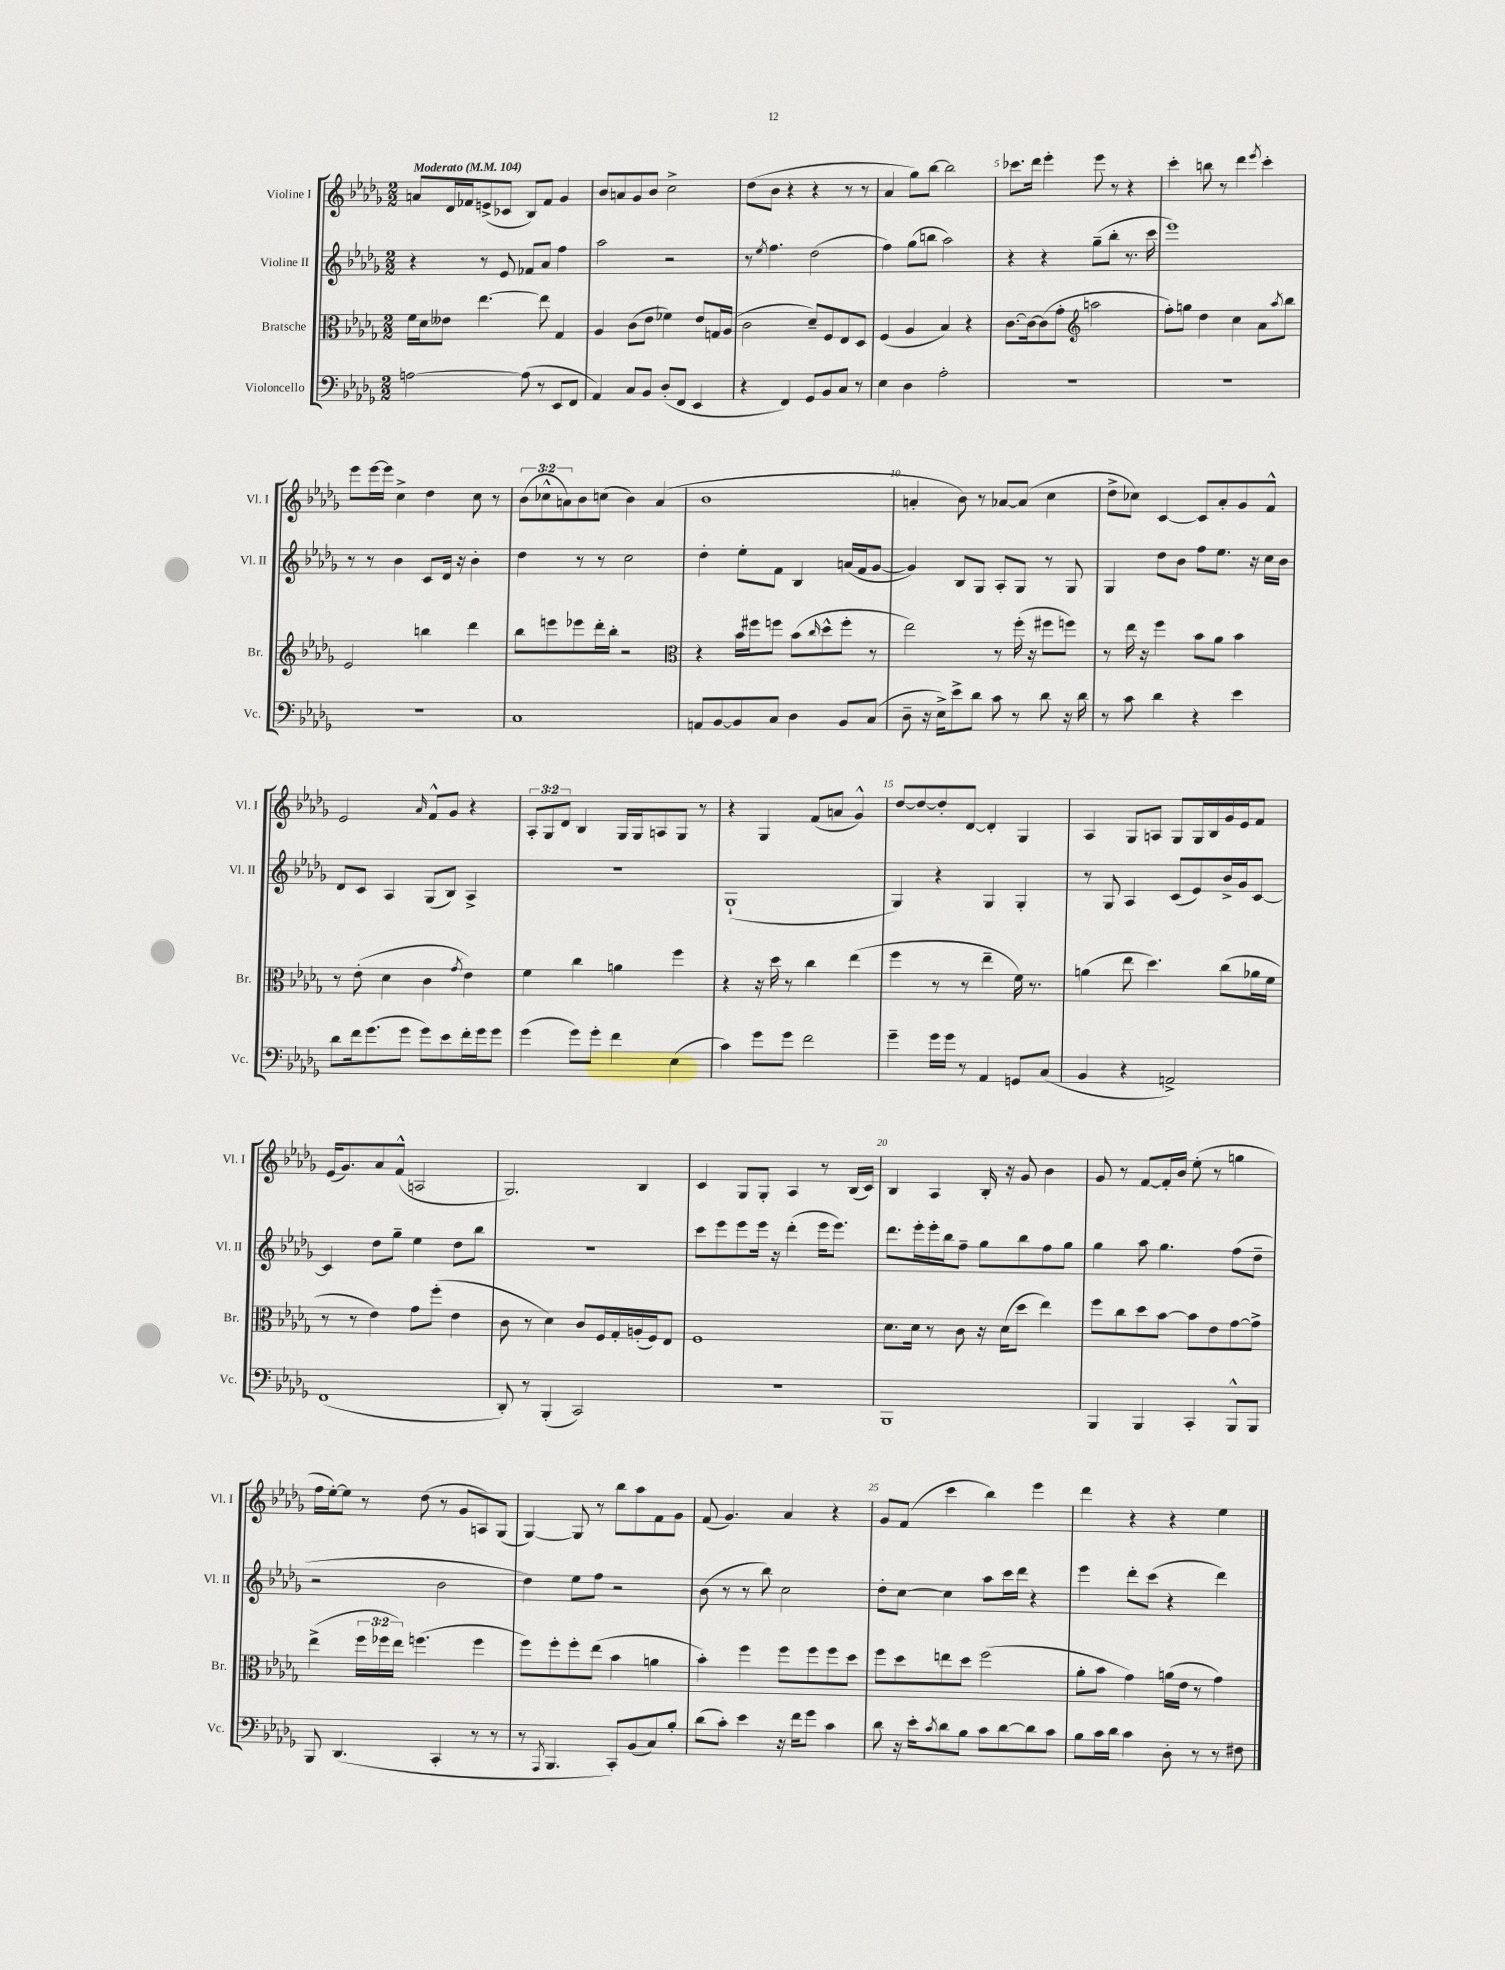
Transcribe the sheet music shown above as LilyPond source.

<<
\new StaffGroup <<
\new Staff = "s0" \with { instrumentName = "Violine I" shortInstrumentName = "Vl. I" } {
    \clef treble \key des \major \numericTimeSignature \time 2/2 \override Staff.TupletNumber.text = #tuplet-number::calc-fraction-text \tempo "Moderato" 4 = 104
    a'8 des'16 fes'16 e'8->( ces'8 bes8) fes'8 ges'4 |
    bes'8 a'8 ges'8 bes'8 c''2-> |
    des''8( bes'8 r4 r4 r8 r8 |
    aes'4 ges''8) bes''8~ bes''2 |
    ces'''8. des'''16 ees'''4-. ees'''8 r8 r4 |
    c'''4-. b''8 r8 des'''4 \acciaccatura { ees'''8 } c'''4-. |
    ees'''8 ees'''16~ ees'''16 c''4-> des''4 c''8 r8 |
    \tuplet 3/2 { bes'8( ces''8-^ a'8) } bes'8 c''8( bes'4) a'4( |
    bes'1 |
    a'4-. bes'8) r8 aes'8~ aes'8( c''4 |
    des''8-> ces''8) c'4~ c'8 aes'8-. ges'8 f'8-^ |
    ees'2 \grace { aes'16 } f'8-^ ges'8 r4 |
    \tuplet 3/2 { aes8-. ges8 des'8 } bes4 ges16 ges16 a8 ges8 r8 |
    r4 ges4 f'8( a'8 ges'4-^) |
    des''8~ des''8~ des''8-. des'8~ des'4-. ges4 |
    aes4 ges8 a8 ges8 ges16 bes16 ges'16 ees'16 f'8 |
    ees'16( ges'8.) aes'8 f'8-^( a2 |
    ges2.) bes4 |
    c'4 ges8 ges8-. aes4 r8 bes16( c'16) |
    bes4 aes4 bes16-. r16 ges'8 bes'4 |
    ges'8 r8 f'8~ f'16-. bes'16 ees''8-.( r8 g''4 |
    f''16 ees''16~-.) ees''8 r8 des''8( r8 ges'8 a8) ges8( |
    ges4~) ges8 r8 bes''8 aes''8 f'8 ges'8 |
    f'8( ges'4.) aes'4 r4 |
    ges'8 f'8( c'''4 bes''4) ees'''4 |
    des'''4 r4 r4 ees''4 \bar "|." |
}
\new Staff = "s1" \with { instrumentName = "Violine II" shortInstrumentName = "Vl. II" } {
    \clef treble \key des \major \numericTimeSignature \time 2/2
    r4 r8 ees'8 fes'8 aes'8 f''4 |
    aes''2 r2 |
    r8 \acciaccatura { ees''8 } f''4. des''2( |
    f''4) ges''8( b''8 aes''2) |
    r4 r4 ges''8--( bes''8-. r8. c'''16 |
    ees'''1) |
    r8 r8 bes'4 c'8 des'16 r16 bes'4-. |
    des''4 r8 r8 c''2 |
    des''4-. ees''8-. f'8 bes4 a'16( f'16 ges'8~ |
    ges'4) bes8 ges8 aes8-. ges8 r8 ges8 |
    ges4 des''8 bes'8 f''8 ees''8. r16 c''16 bes'16 |
    des'8 c'8 aes4 ges8( bes8) aes4-> |
    R1 |
    ges1-!( |
    ges4) r4 ges4 ges4-. |
    r8 ges8 aes4 c'8( ees'8) bes'16-> ges'16 c'8~ |
    c'4 des''8 ges''8-- ees''4 des''8 bes''8 |
    R1 |
    c'''8 ees'''8 ees'''8 ees'''16 r16 des'''4-.( ees'''16 ees'''8.) |
    des'''8. ees'''16-. ees'''16-. bes''16 f''8-- ges''8 bes''8 f''8 ges''8 |
    ges''4 aes''8 ges''4. f''8( des''8-- |
    r2 bes'2 |
    des''4) ees''8 f''8 r2 |
    bes'8( r8 r8 bes''8) c''2 |
    des''8-. c''8~ c''4 aes''8 c'''16 des'''16 r4 |
    ees'''4 des'''8-. c'''8( r4 des'''4) \bar "|." |
}
\new Staff = "s2" \with { instrumentName = "Bratsche" shortInstrumentName = "Br." } {
    \clef alto \key des \major \numericTimeSignature \time 2/2 \override Staff.TupletNumber.text = #tuplet-number::calc-fraction-text
    f'16 des'16 eeses'8 ees''4.~ ees''8 ges4 |
    aes4 c'8( ees'8 fes'4) ees'8 g16 aes16( |
    c'2 des'8--) f8 ees8 des8 |
    f4( aes4 bes4) r4 |
    c'8.~ c'16~ c'8( ges'8-. \clef treble a''2 |
    f''8-.) g''8 des''4 c''4 aes'8 \acciaccatura { aes''8 } bes''8 |
    ees'2 b''4 des'''4 |
    bes''8 e'''8 ees'''8 des'''16-. bes''16-. r2 |
    \clef alto r4 bes'16 fis''16 f''8 bes'8( \grace { c''16 } des''8-^ f''8-. r8 |
    ees''2) r8 f''16-.( r16 fis''8 f''8) |
    r8 ees''16 r16 f''4 bes'8 aes'8 bes'4 |
    r8 ees'8-.( des'4 c'4 \acciaccatura { ges'8 } ees'4) |
    f'4 c''4 a'4 f''4 |
    r4 r16 des''16 r8 c''4 ees''4( |
    f''4 r8 r8 ees''4-- f'16) r8. |
    a'4( ees''8 des''4.) c''8( aes'16 f'16 |
    r8 r8 ees'4) ges'8 f''8-.( ees'4 |
    c'8 r8 des'4) c'8 f16 ges16-. a16-.( f16) ees8 |
    f1 |
    des'8. des'16 r8 c'8 r16 des'16( des''8 ees''4) |
    f''8 c''8 des''8 bes'8~ bes'8 ees'8 ges'8~ ges'8-> |
    ees''4->( \tuplet 3/2 { f''16 fes''16 ees''16) } f''4.( f''4 |
    f''8) f''8-. f''8-. ees''8( bes'4 a'4 |
    bes'4-.) f''4 f''8 f''8 f''8 des''8 |
    f''8 des''8 e''8 des''8 f''2( |
    aes'8-. bes'8 ges'4) a'16( ees'16 r8 ges'4) \bar "|." |
}
\new Staff = "s3" \with { instrumentName = "Violoncello" shortInstrumentName = "Vc." } {
    \clef bass \key des \major \numericTimeSignature \time 2/2
    a2~ a8( r8 ees,8 f,8 |
    aes,4) c8 bes,8 des8-.( f,8 ees,4 |
    r4 f,4) ges,8 bes,8 c8 r8 |
    ees4 des4 aes2-. |
    R1 |
    R1 |
    R1 |
    c1 |
    a,8 bes,8~ bes,8 c8 des4 bes,8 c8( |
    des8-- r16 ees16->) ees'8-> des'8 c'8 r8 des'8 r16 des'16 |
    r8 c'8 des'4 r4 ees'4 |
    des'8 f'16 ges'8.( ges'8 ges'8) ees'8 f'16-. ges'16 ges'8 |
    ges'4( ges'8) ges'8-. f'4 ees4( |
    c'4) ges'8 ges'8 f'2 |
    ges'4-- ges'16 ges'16 r8 aes,4 g,8 c8( |
    bes,4 r4 a,2->) |
    f,1( |
    des,8-.) r8 bes,,4-.( c,2) |
    R1 |
    bes,,1 |
    bes,,4 bes,,4 c,4-. bes,,8-^ bes,,8 |
    bes,,8 des,4.( c,4-. r8 r8 |
    r8 \acciaccatura { aes,,8 } bes,,4. c,8-.) bes,8( c8) bes8-. |
    des'8( c'8-.) ees'4 r16 f'16 ges'8 c'4 |
    des'8 r16 ees'16-. \acciaccatura { c'8 } des'8 bes8 c'8 des'8~ des'8 c'8 |
    bes8 c'16 des'16 c'4 des8-. r8 r8 fis8 \bar "|." |
}
>>
>>
\layout { \context { \Score \override BarNumber.break-visibility = ##(#f #t #t) barNumberVisibility = #(every-nth-bar-number-visible 5) } }
